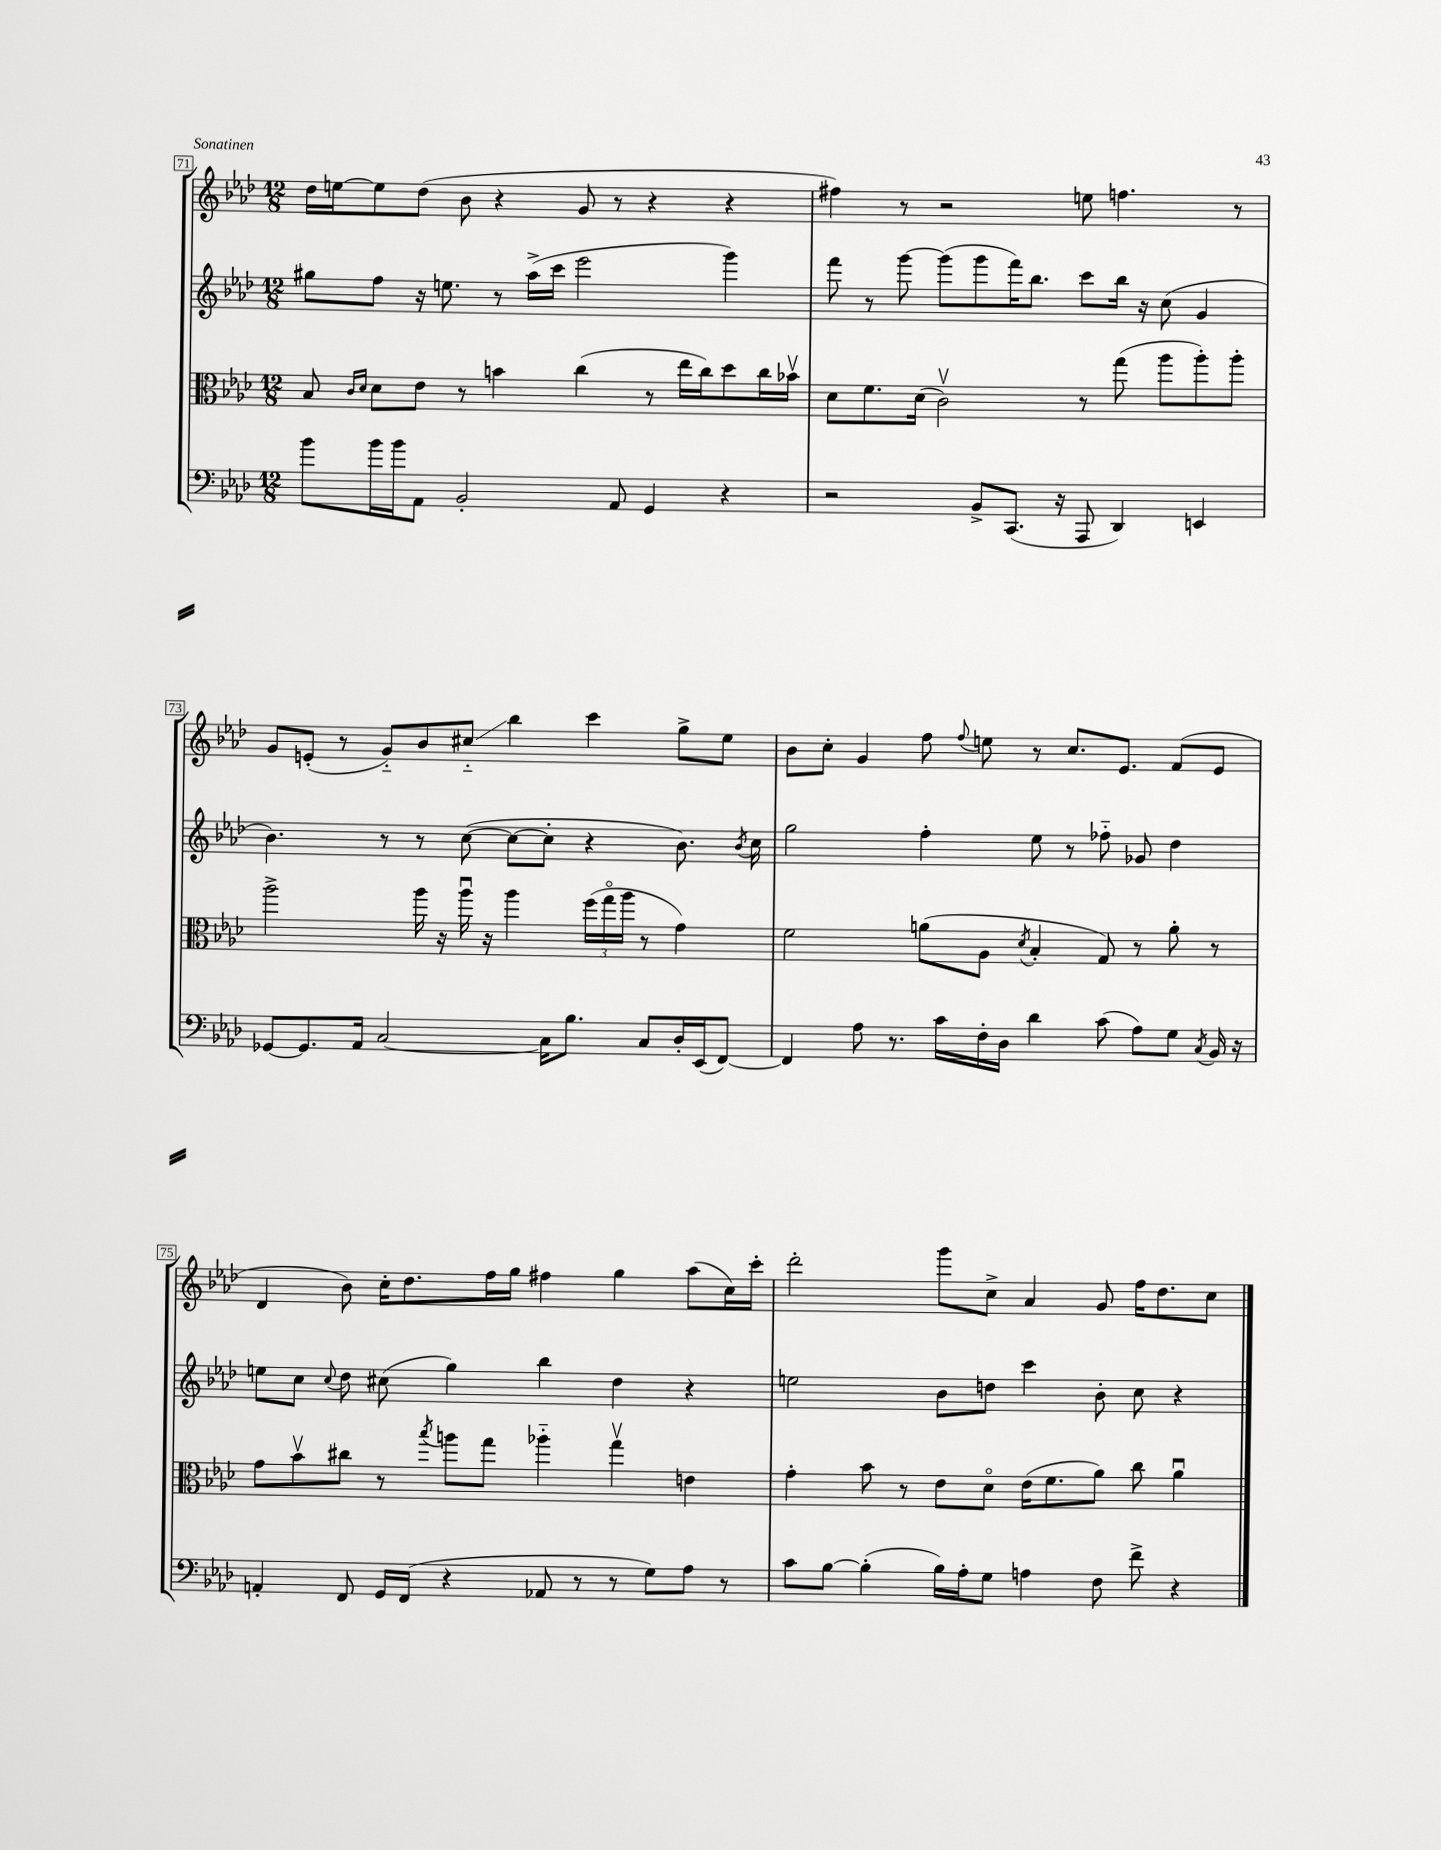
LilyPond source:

<<
\new StaffGroup <<
\new Staff = "s0" {
    \clef treble \key aes \major \numericTimeSignature \time 12/8
    \autoBeamOff des''16[ e''16~ e''8 des''8]( bes'8 r4 g'8 r8 r4 r4 |
    fis''4) r8 r2 e''8 f''4. r8 |
    g'8[ e'8]-.( r8 g'8[-_) bes'8 cis''8]-_\glissando bes''4 c'''4 g''8[-> ees''8] |
    bes'8[ c''8]-. g'4 f''8 \appoggiatura { f''8 } e''8 r8 c''8.[ ees'8.] f'8[( ees'8] |
    des'4 bes'8) c''16[-. des''8. f''16 g''16] fis''4 g''4 aes''8[( c''16) c'''16]-. |
    des'''2-. g'''8[ c''8]-> aes'4 g'8 f''16[ des''8. c''8] \bar "|." |
}
\new Staff = "s1" {
    \clef treble \key aes \major \numericTimeSignature \time 12/8
    \autoBeamOff gis''8[ f''8] r16 e''8. r8 aes''16[->( c'''16] ees'''2 g'''4) |
    f'''8 r8 g'''8~ g'''8[( g'''8 f'''16) bes''8.] c'''8[ bes''16] r16 c''8( g'4 |
    bes'4.) r8 r8 c''8~( c''8[~ c''8]-. r4 bes'8.) \acciaccatura { bes'8 } c''16 |
    g''2 f''4-. ees''8 r8 fes''8-_ ges'8 des''4 |
    e''8[ c''8] \appoggiatura { c''8 } des''8 cis''8( g''4) bes''4 des''4 r4 |
    e''2 bes'8[ d''8] c'''4 bes'8-. c''8 r4 \bar "|." |
}
\new Staff = "s2" {
    \clef alto \key aes \major \numericTimeSignature \time 12/8
    \autoBeamOff bes8 \grace { c'16[ des'16] } des'8[ ees'8] r8 b'4 c''4( r8 ees''16[ c''16) des''8 c''16 bes'16]\upbow |
    des'8[ f'8. des'16]( c'2\upbow) r8 g''8( aes''8[ aes''8-.) aes''8]-. |
    aes''2-> aes''16 r16 aes''16\downbow r16 aes''4 \tuplet 3/2 { f''16[( g''16\flageolet aes''16] } r8 g'4) |
    f'2 a'8[( aes8] \acciaccatura { des'8 } bes4-. g8) r8 a'8-. r8 |
    g'8[ bes'8\upbow cis''8] r8 \acciaccatura { bes''8 } a''8[ g''8] aes''4-_ g''4\upbow e'4 |
    g'4-. bes'8 r8 ees'8[ des'8]\flageolet ees'16[( f'8. aes'8]) c''8 aes'4\downbow \bar "|." |
}
\new Staff = "s3" {
    \clef bass \key aes \major \numericTimeSignature \time 12/8
    \autoBeamOff bes'8[ bes'16 bes'16 aes,8] bes,2-. aes,8 g,4 r4 |
    r2 bes,8[-> c,8.]( r16 aes,,8 des,4) e,4 |
    ges,8[~ ges,8. aes,16] c2~ c16[ bes8.] c8[ des16-. ees,16( f,8]~) |
    f,4 aes8 r8. c'16[ f16-. des16] des'4 c'8( aes8[) g8] \acciaccatura { c8 } bes,16 r16 |
    a,4-. f,8 g,16[ f,16]( r4 aes,8 r8 r8 g8[) aes8] r8 |
    c'8[ bes8]~ bes4-.( bes16[) aes16-. g8] a4 f8 f'8-> r4 \bar "|." |
}
>>
>>
\layout { \context { \Score currentBarNumber = #71 \override BarNumber.stencil = #(make-stencil-boxer 0.1 0.3 ly:text-interface::print) } }
